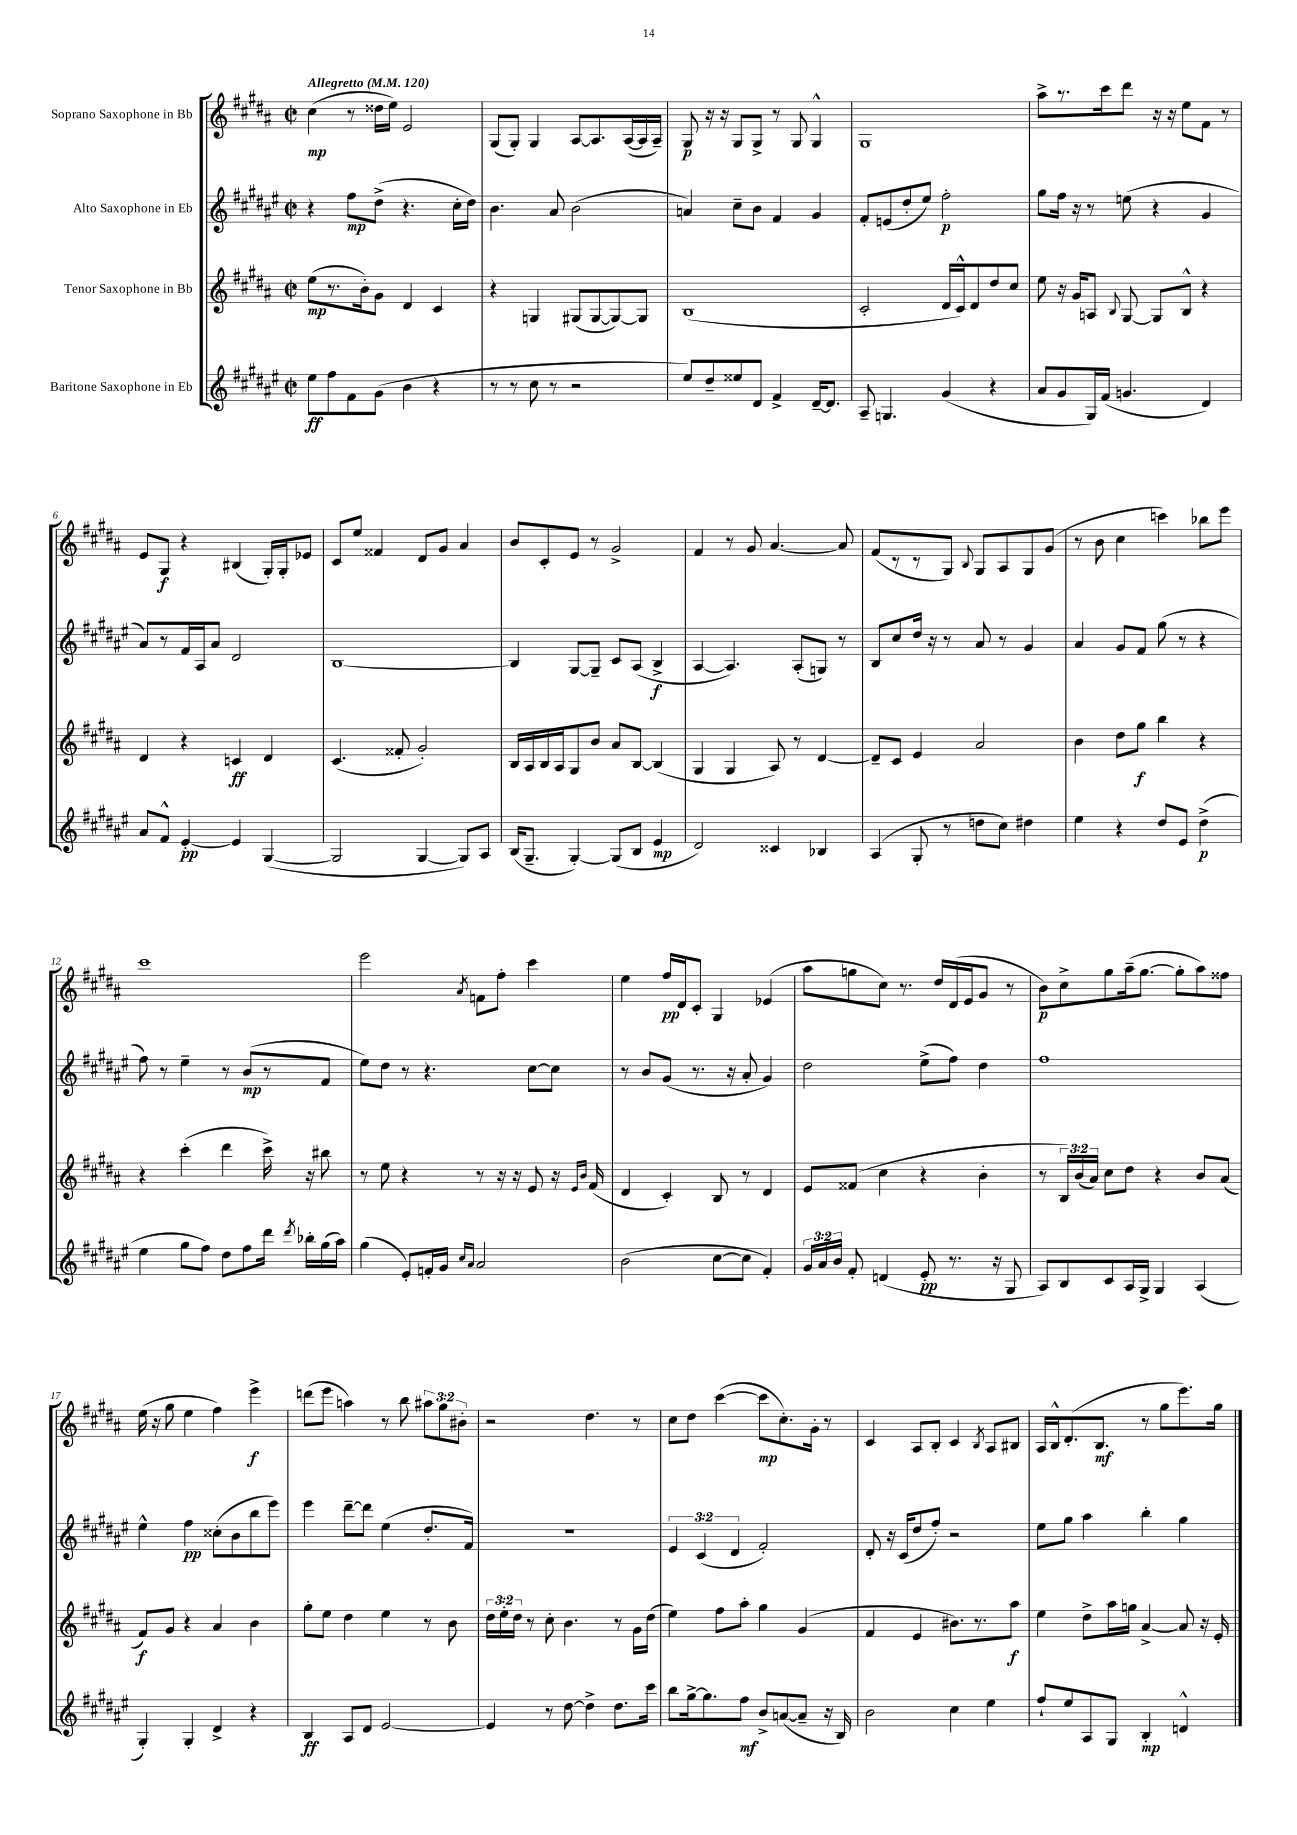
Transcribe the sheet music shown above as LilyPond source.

<<
\new StaffGroup <<
\new Staff = "s0" \with { instrumentName = "Soprano Saxophone in Bb" } {
    \clef treble \key b \major \defaultTimeSignature \time 2/2 \override Staff.TupletNumber.text = #tuplet-number::calc-fraction-text \tempo "Allegretto" 4 = 120
    \autoBeamOff cis''4\mp( r8 disis''16[ e''16]) e'2 |
    gis8[( gis8]-.) gis4 ais8[~ ais8. ais16~( ais16 ais16]--) |
    gis8\p r16 r16 gis8[ gis8]-> r8 gis8 gis4-^ |
    gis1 |
    ais''8[-> r8. cis'''16 dis'''8] r16 r16 e''8[ fis'8] r8 |
    e'8[ gis8]\f r4 bis4( gis16[-.) gis16-. ees'8] |
    cis'8[ e''8] fisis'4 dis'8[ gis'8] ais'4 |
    b'8[ cis'8-. e'8] r8 gis'2-> |
    fis'4 r8 gis'8 ais'4.~ ais'8 |
    fis'8[( r8 r8 gis8]) \appoggiatura { b8 } gis8[ ais8 gis8 gis'8]( |
    r8 b'8 cis''4 c'''4) bes''8[ e'''8] |
    cis'''1 |
    e'''2 \acciaccatura { ais'8 } f'8[ fis''8]-. cis'''4 |
    e''4 fis''16[\pp dis'16 cis'8]-. gis4 ees'4( |
    ais''8[ g''8 cis''8]) r8. dis''16[ dis'16( e'16 gis'8] r8 |
    b'8[\p) cis''8-> gis''8 ais''16--( gis''8.]~ gis''8[-. ais''8) fisis''8] |
    e''16( r16 gis''8 e''4 fis''4) e'''4->\f |
    d'''8[( e'''8] a''4) r8 b''8 \tuplet 3/2 { ais''8[ gis''8 bis'8]-. } |
    r2 dis''4. r8 |
    cis''8[ dis''8] cis'''4~( cis'''8[\mp cis''8.-.) gis'16]-. r8 |
    cis'4 ais8[ b8]-. cis'4 \acciaccatura { b8 } ais8[ bis8] |
    ais16[ b16-^ dis'8.-.( b8.]\mf r8 gis''8[ e'''8.) gis''16] \bar "|." |
}
\new Staff = "s1" \with { instrumentName = "Alto Saxophone in Eb" } {
    \clef treble \key fis \major \defaultTimeSignature \time 2/2 \override Staff.TupletNumber.text = #tuplet-number::calc-fraction-text
    \autoBeamOff r4 fis''8[\mp dis''8]->( r4. cis''16[-. dis''16]) |
    b'4. ais'8 b'2( |
    a'4) cis''8[-- b'8] fis'4 gis'4 |
    fis'8[-. e'8( dis''8-. eis''8]) fis''2-.\p |
    gis''8[ fis''16] r16 r8 e''8( r4 gis'4 |
    ais'8[) r8 fis'16 ais16 ais'8] dis'2 |
    b1~ |
    b4 gis8[~ gis8]-- cis'8[ ais8]( b4->\f |
    ais4~ ais4.) ais8[-.( g8]) r8 |
    b8[ cis''8 dis''16] r16 r8 ais'8 r8 gis'4 |
    ais'4 gis'8[ fis'8] gis''8( r8 r4 |
    fis''8) r8 eis''4-- r8 b'8[\mp( r8 fis'8] |
    eis''8[) dis''8] r8 r4. cis''8[~ cis''8] |
    r8 b'8[ gis'8]( r8. r16 ais'8-. gis'4) |
    dis''2 eis''8[->( fis''8]) dis''4 |
    fis''1 |
    eis''4-^ fis''4\pp cisis''8[-.( b'8 b''8 eis'''8]) |
    eis'''4 dis'''8[~-- dis'''8] eis''4( dis''8.[-. fis'16]) |
    R1 |
    \tuplet 3/2 { eis'4 cis'4( dis'4 } fis'2-.) |
    dis'8-. r16 cis'16[( dis''8 fis''8]-.) r2 |
    eis''8[ gis''8] ais''4 b''4-. gis''4 \bar "|." |
}
\new Staff = "s2" \with { instrumentName = "Tenor Saxophone in Bb" } {
    \clef treble \key b \major \defaultTimeSignature \time 2/2 \override Staff.TupletNumber.text = #tuplet-number::calc-fraction-text
    \autoBeamOff e''8[\mp( r8. b'16-.) gis'8] dis'4 cis'4 |
    r4 g4 gis8[( gis8~ gis8~) gis8] |
    b1( |
    cis'2-. dis'16[ cis'16-^) dis'8 dis''8 cis''8] |
    e''8 r16 gis'16[ a8] \appoggiatura { b8 } gis8~ gis8[ b8]-^ r4 |
    dis'4 r4 c'4\ff dis'4 |
    cis'4.( fisis'8-. gis'2-.) |
    b16[ ais16 b16 ais16 gis8 b'8] ais'8[ b8]~ b4( |
    gis4 gis4 ais8) r8 dis'4~ |
    dis'8[-- cis'8] e'4 ais'2 |
    b'4 dis''8[ gis''8]\f b''4 r4 |
    r4 cis'''4-.( dis'''4 cis'''16->) r16 bis''8 |
    r8 e''8 r4 r8 r16 r16 e'8 r16 \grace { e'16[ b'16] } fis'16( |
    dis'4 cis'4-.) b8 r8 dis'4 |
    e'8[ fisis'8]( cis''4 r4 b'4-. |
    r8 \tuplet 3/2 { b16[) b'16( ais'16]) } cis''8[ dis''8] r4 b'8[ ais'8]( |
    fis'8[\f) gis'8] r4 ais'4 b'4 |
    gis''8[-. e''8] dis''4 e''4 r8 b'8 |
    \tuplet 3/2 { dis''16[ e''16-. dis''16] } r8 cis''8-. b'4. r8 gis'16[ dis''16]( |
    e''4) fis''8[ ais''8]-. gis''4 gis'4( |
    fis'4 e'4 bis'8.[) r8. ais''8]\f |
    e''4 dis''8[-> ais''16 g''16] ais'4~-> ais'8 r16 e'16-. \bar "|." |
}
\new Staff = "s3" \with { instrumentName = "Baritone Saxophone in Eb" } {
    \clef treble \key fis \major \defaultTimeSignature \time 2/2 \override Staff.TupletNumber.text = #tuplet-number::calc-fraction-text
    \autoBeamOff eis''8[\ff fis''8 fis'8 gis'8]( b'4 r4 |
    r8 r8 cis''8 r8 r2 |
    eis''8[) dis''8-- eisis''8 dis'8] fis'4-> dis'16[~-- dis'8.] |
    ais8-- g4. gis'4( r4 |
    ais'8[ gis'8 gis16) fis'16]( g'4. dis'4) |
    ais'8[ fis'8]-^ eis'4~-.\pp eis'4 gis4~( |
    gis2 gis4~ gis8[) ais8] |
    b16[( gis8.]-- gis4~-.) gis8[( b8] eis'4\mp |
    dis'2) cisis'4 bes4 |
    ais4( gis8-. r8 d''8[ cis''8]) dis''4 |
    eis''4 r4 dis''8[ eis'8] dis''4->\p( |
    eis''4 gis''8[ fis''8]) dis''8[ fis''8 dis'''16] \acciaccatura { dis'''8 } bes''16[-. gis''16( ais''16]) |
    gis''4( eis'8[-.) f'16-. gis'16] \grace { cis''16[ ais'16] } ais'2 |
    b'2( cis''8[~ cis''8] fis'4-.) |
    \tuplet 3/2 { gis'16[ ais'16 b'16] } fis'8-. d'4( eis'8-.\pp r8. r16 gis8 |
    ais8[) b8 cis'8 ais16 gis16]-> gis4 ais4( |
    gis4-.) gis4-. dis'4-> r4 |
    b4\ff ais8[ dis'8] eis'2~ |
    eis'4 r8 dis''8~ dis''4-> dis''8.[ cis'''16] |
    b''8[ gis''16~-> gis''8. fis''8]\mf b'8[-> a'8~( a'8]-- r16 b16) |
    b'2 cis''4 eis''4 |
    fis''8[-! eis''8 ais8 gis8] b4-.\mp d'4-^ \bar "|." |
}
>>
>>
